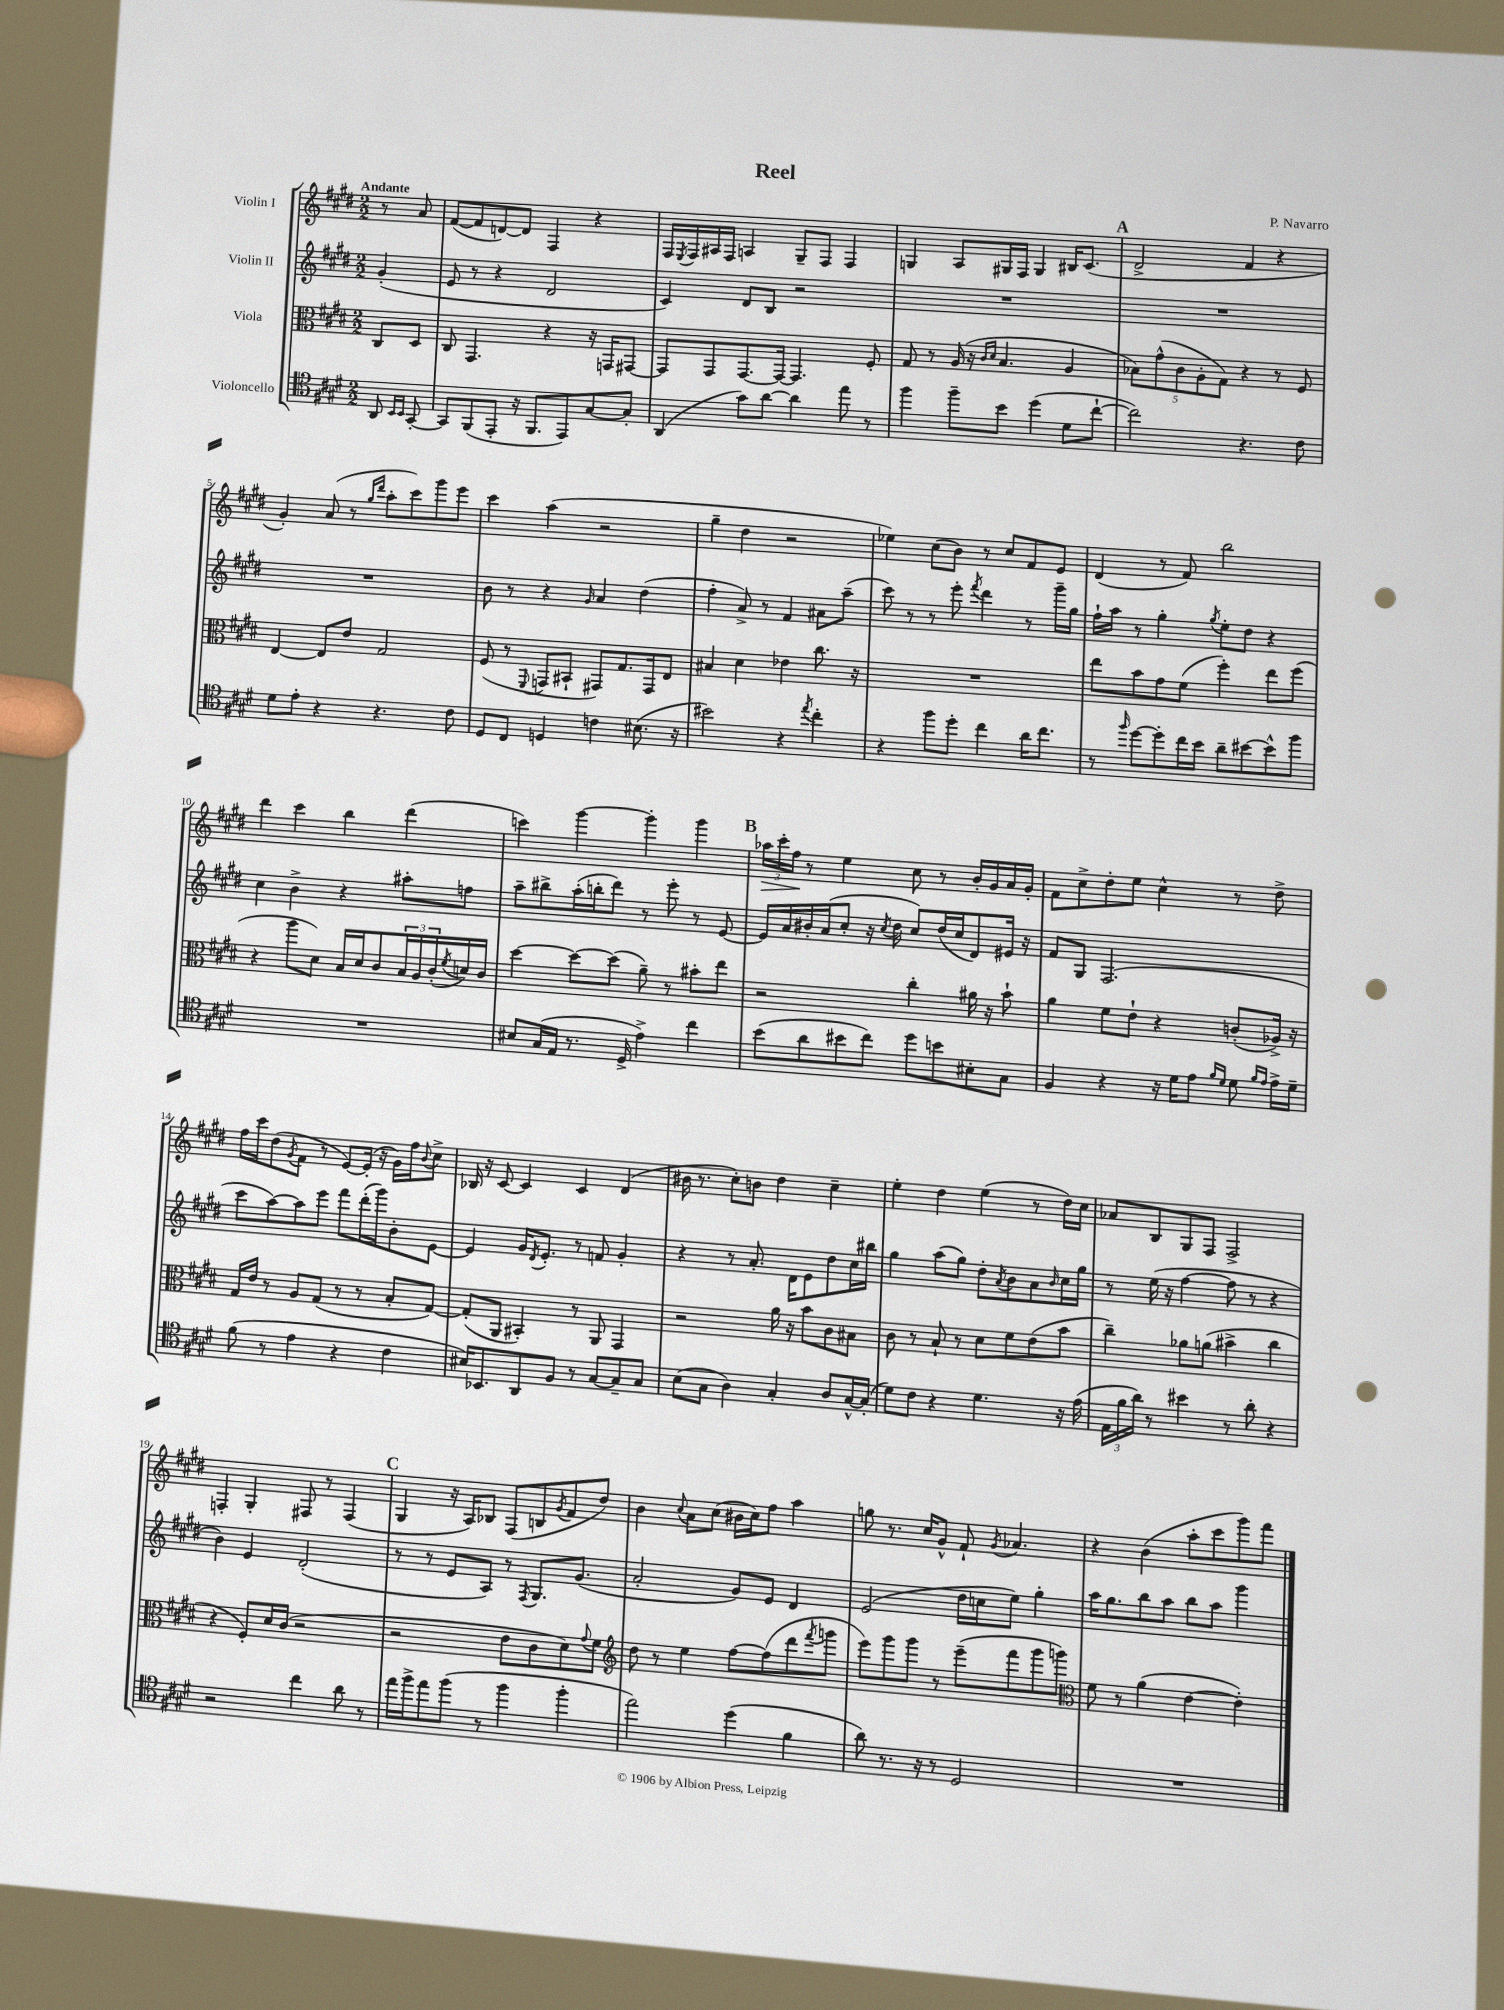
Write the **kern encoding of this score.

**kern	**kern	**kern	**kern
*staff4	*staff3	*staff2	*staff1
*clefC4	*clefC3	*clefG2	*clefG2
*k[f#c#g#d#]	*k[f#c#g#d#]	*k[f#c#g#d#]	*k[f#c#g#d#]
*M2/2	*M2/2	*M2/2	*M2/2
8AA/	8C#/L	(4g#'/	8r
16qqBB/LL	.	.	.
16qqBB/JJ	.	.	.
[8GG#'/	8D#/J	.	8a/
=	=	=	=
8GG#/]L	8C#/	8e/	([8f#/L
(8FF#/	4.GG#/	8r	8f#/]
8EE'/J	.	4r	[8d/)
16r	.	.	8d/]J
8.FF#/L	.	.	.
.	4r	2d#/	4F#/
8EE/)	.	.	.
[8G#/	16r	.	4r
.	16GG/LK	.	.
8G#'/]J	[8GG#/J	.	.
=	=	=	=
(4AA/	8GG#/]L	4c#/)	16F#/LL
.	.	.	8qE/
.	.	.	16F#/
.	8GG#/	.	16A#/
.	.	.	16F#/JJ
8g#\L)	[8.GG#/	8d#/L	4A/
[8a\J	.	8B/J	.
.	16GG#/_Jk	.	.
4a\]	4.GG#/]	2r	8G#~/L
.	.	.	8F#/J
8ee\	.	.	4F#/
8r	8F#'/	.	.
=	=	=	=
4ff#\	8G#/	1r	4G/
.	8r	.	.
8ff#~\L	(16A/	.	8A/L
.	16r	.	.
.	16qqc#/LL	.	.
.	16qqd#/JJ	.	.
8b\J	4.B/	.	16G#/L
.	.	.	16F#/JJ
(4dd#\	.	.	4G#/
8d#\L	4A/	.	16B#/LK
.	.	.	(8.c#/J
[8cc#`\J	.	.	.
=	=	=	=
2cc#\])	10B-\L)	1r	2d#^/
.	(10g#^^\	.	.
.	10c#\	.	.
.	10A'\	.	.
.	10G#\J)	.	.
4.r	4r	.	4f#/
.	8r	.	4r
8c#\	8F#/	.	.
=	=	=	=
8d#\L	[4E/	1r	4g#'/)
8e'\J	.	.	.
4r	8E/]L	.	(8a/
.	8e/J	.	8r
.	.	.	16qqgg#/LL
.	.	.	16qqddd#/JJ
4.r	2G#/	.	8aa'\L
.	.	.	8ccc#\)
.	.	.	8ggg#\
8c#\	.	.	8eee\J
=	=	=	=
8D#/L	(8F#/	8b\	4ccc#\
8C#/J	8r	8r	.
.	8qqFF#/	.	.
4D/	8GG/L	4r	(4aa\
.	8BB#`/J	.	.
.	.	16qqg#/	.
4c\	8GG#/L)	4a/	2r
.	8.G#/	.	.
(8.B#\	.	(4dd#\	.
.	16GG#/k	.	.
.	8E/J	.	.
16r	.	.	.
=	=	=	=
2b#\)	4B#/	4ff#'\	4gg#~\
.	4d#\	8a^/)	4dd#\
.	.	8r	.
4r	4e-\	4f#/	2r
8qee/	.	.	.
4cc#'\	8.cc#\	8a#\L	.
.	.	(8aa~\J	.
.	16r	.	.
=	=	=	=
4r	1r	8ccc#\)	4ee-\)
.	.	8r	.
8ff#\L	.	8r	(8cc#\L
8dd#'\J	.	8eee'\	8b\J)
.	.	8qfff#/	.
4cc#\	.	4ddd#\	8r
.	.	.	8cc#/L
16a\LK	.	8r	8f#/
8.cc#\J	.	.	.
.	.	16ggg#~\LL	8e/J
.	.	16gg#\JJ	.
=	=	=	=
8r	8ee\L	16ff#`\LL	(4d#/
.	.	16aa\JJ	.
16qqff#/	.	.	.
[8dd#\L	8b\	8r	.
8dd#'\]	8g#\	4gg#'\	8r
16cc#\L	(8f#\J	.	8f#/)
16b\JJ	.	.	.
.	.	8qgg#/	.
8a~\L	4ff#'\)	8ee'\L	2bb\
[8b#\	.	8dd#\J	.
8b#^^\]	8ee\L	4r	.
8ff#\J	(8ff#\J	.	.
=	=	=	=
1r	4r	4cc#\	4ddd#\
.	8aa\L	4b^\	4ccc#\
.	8d#\J)	.	.
.	16B/LL	4r	4bb\
.	16d#/J	.	.
.	8c#/	.	.
.	24B/L	8aa#'\L	(4ddd#\
.	24A/	.	.
.	(24c#'/	.	.
.	8qf#/	.	.
.	16d/)	8ff\J	.
.	16c#/JJ	.	.
=	=	=	=
8B#/L	[4dd#\	8aa~\L	4ccc\)
(16G#/L	.	8bb#^\	.
16E/JJ	.	.	.
8.r	8dd#\_L	(16aa'\L	[4ggg#\
.	.	16bb'\J	.
.	(8dd#\]J	8ddd#\J)	.
16D#^/	.	.	.
4e^\)	8a~\)	8r	4ggg#'\]
.	8r	8eee'\	.
4cc#\	8b#'\L	8r	4ggg#\
.	8ee\J	[8e/	.
=	=	=	=
(8b\L	2r	16e/]LL	24aa-\LL
.	.	.	24ccc#'\
.	.	16a/	.
.	.	.	24ff#\JJ
8a\	.	16b#'/	8r
.	.	(16a/J	.
8b#\	.	8cc#'/J	4ee\
8cc#\J)	.	16r	.
.	.	8qcc#/	.
.	.	16dd#\	.
8dd#\L	4cc#'\	8cc#/L)	8cc#\
8b\	.	(16dd#/L	8r
.	.	16cc#/J	.
8B#'\	16a#\	8d#/)	16b'/LL
.	16r	.	16g#/
8G#\J	8b`\	16e#/Jk	16a/
.	.	16r	16g#'/JJ
=	=	=	=
4F#/	4a\	8f#/L	8f#\L
.	.	8G#/J	8cc#^\
4r	8f#\L	(2.F#/	8dd#'\
.	8e`\J	.	8ee\J
16r	4r	.	4cc#^^\
16d#\LK	.	.	.
8e\J	.	.	.
16qqf#/LL	.	.	.
16qqd#/JJ	.	.	.
8d#\	(8c'/L	.	8r
16qqf#/LL	.	.	.
16qqe/JJ	.	.	.
16e^\LL	16A-^/Jk)	.	8dd#^\
16d#~\JJ	16r	.	.
=	=	=	=
(8f#\	16G#/LL	8ccc#\L	16ff#\LL
.	16e/JJ	.	16ccc#\J
8r	8r	[8aa\)	(8dd#\
.	.	.	8qg#/
4e\	8A/L	8aa\]	8f#\J
.	(8G#/J	8eee\J	8r
4r	8r	8fff#\L	[8e/L)
.	8r	(16ddd#'\L	(16e'/]Jk
.	.	16ggg#\J)	16r
4c#\	8B'/L	8b'\	16g#\LL)
.	.	.	16ff#\J
.	.	.	8qqb/
.	[8G#/J)	[8e\J	8cc#^\J
=	=	=	=
16B#/LK)	(8G#'/]L	4e/]	16B-/
8.BB-/	.	.	16r
.	8AA/J	.	[8c#/
8AA/	4BB#'/)	16g#/LK	4c#/]
.	.	8qd#/	.
.	.	8.e'/J	.
8F#/J	.	.	.
8r	8r	8r	4c#/
[8G#/L	8AA/	8f/	.
8G#~/]	4GG#/	4g#'/	(4d#/
8G#/J	.	.	.
=	=	=	=
(8B\L	2r	4r	16b#\
.	.	.	8.r
8G#\J	.	.	.
4A\)	.	8r	8cc#'\L)
.	.	8.a'/	8b\J
4G#'/	16a\	.	4dd#\
.	16r	16d#\LK	.
.	8b\L	8e\	.
8A/L	8c#\	8dd#\	4cc#~\
[16G#^^/L	8B#\J	16cc#\L	.
(16G#'/]JJ	.	16bb#\JJ	.
=	=	=	=
8d#\L)	8c#\	4gg#\	4ee'\
8c#\J	8r	.	.
4r	8B`/	(8aa\L	4dd#\
.	8r	8gg#\J)	.
4.d#\	8d#\L	8dd#'\L	(4ee\
.	.	8qa/	.
.	8f#\	8b\	.
.	(8e\	8a\	8r
.	.	16qqb/	.
16r	8b\J	16cc#\L	16dd#\LL)
(16e\	.	16gg#\JJ	16cc#\JJ
=	=	=	=
24E\LL	4cc#~\)	8r	8a-/L
24f#\	.	.	.
24a\JJ)	.	.	.
8r	.	(16ee\	8B/
.	.	16r	.
4b#\	8a-\L	[4ff#\	8G#/
.	(8a\J	.	8F#/J
8r	4b#^\	8ff#\]	2F#^/
8a'\	.	8r	.
4r	4cc#\	4r	.
=	=	=	=
2r	4r	4b\)	4F'/
.	8F#'/L)	4e/	4G#'/
.	16d#/L	.	.
.	(16c#/JJ	.	.
4cc#\	2r	(2d#'/	8F#/
.	.	.	8r
8a\	.	.	(4F#/
8r	.	.	.
=	=	=	=
16ee\LL	2r	8r	4G#/
16ff#^\J	.	.	.
8ee\	.	8r	.
(8ff#\J	.	8e/L	16r
.	.	.	16A/LK)
8r	.	8A/J)	8B-/J
4ff#\	8e\L	8r	(8F#/L
.	.	8qF#/	.
.	8c#\	8.G#/L	8B/
.	.	.	8qg#/
4ff#'\	8d#\)	.	8f#/
.	.	(8.g#/J	.
.	8qqg#/	.	.
.	8f#\J	.	8dd#/J)
=	=	=	=
*	*clefG2	*	*
2ee\)	8dd#\	2a'/	4b\
.	8r	.	.
.	.	.	8qqcc#/
.	4ee\	.	8a\L
.	.	.	(8cc#\J
(4dd#\	[8ff#\L	8g#/L)	16b#\LL
.	.	.	16cc#\J)
.	(8ff#\]	8e/J	8ff#\J
4f#\	8ddd#\	4d#/	4aa\
.	8qfff#/	.	.
.	8ggg\J	.	.
=	=	=	=
8a\)	8eee\L)	(2e/	8gg\
8.r	8ggg#\	.	8.r
.	8ggg#\J	.	.
16r	.	.	16cc#/LK
8r	8r	.	8g#^^/J
2D#/	(8eee~\L	16dd#\LL	8f#`/
.	.	16cc\J	.
.	.	.	8qg#/
.	8fff#\	8ee\J)	4.a-/
.	8ggg#\	4gg#'\	.
.	8ggg\J)	.	.
=	=	=	=
*	*clefC3	*	*
1r	8f#\	16aa\LK	4r
.	.	8.gg#\	.
.	8r	.	.
.	(4a\	8bb\	(4b\
.	.	8aa\J	.
.	[4e\	8bb\L	8aa'\L
.	.	8aa\J	8ccc#\
.	4e'\])	4ggg#\	8ggg#\)
.	.	.	8fff#\J
==	==	==	==
*-	*-	*-	*-
